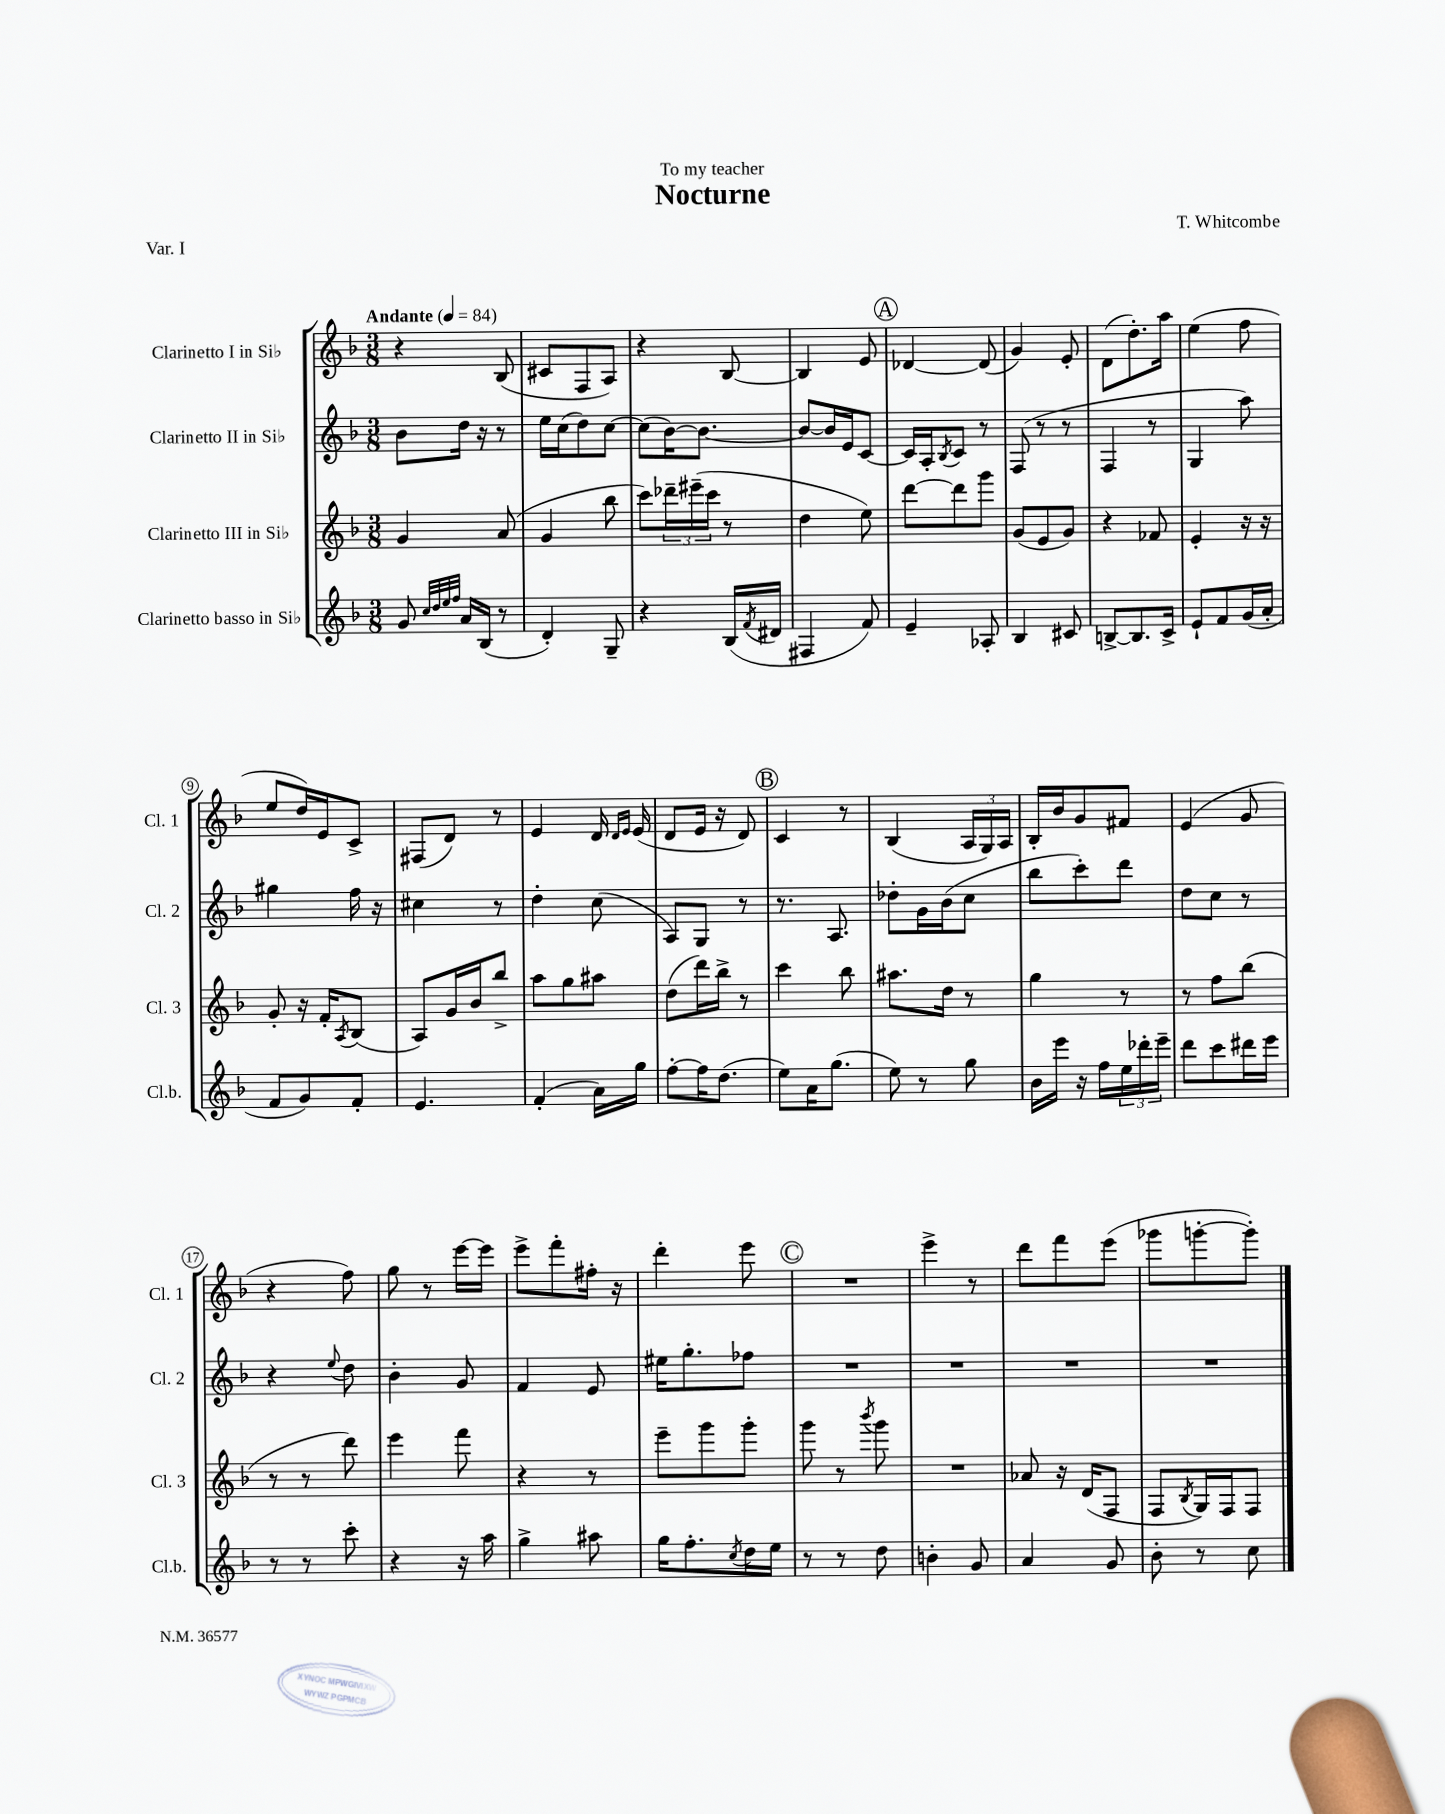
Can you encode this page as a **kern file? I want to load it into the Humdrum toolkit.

**kern	**kern	**kern	**kern
*part4	*part3	*part2	*part1
*staff4	*staff3	*staff2	*staff1
*I"Clarinetto basso in Si♭	*I"Clarinetto III in Si♭	*I"Clarinetto II in Si♭	*I"Clarinetto I in Si♭
*I'Cl.b.	*I'Cl. 3	*I'Cl. 2	*I'Cl. 1
*clefG2	*clefG2	*clefG2	*clefG2
*k[b-]	*k[b-]	*k[b-]	*k[b-]
*M3/8	*M3/8	*M3/8	*M3/8
*MM84	*MM84	*MM84	*MM84
=1	=1	=1	=1
!	!	!	!LO:TX:a:B:t=Andante
8g/	4g/	8b-\L	4r
32qqcc/LLL	.	.	.
32qqdd/	.	.	.
32qqee/	.	.	.
32qqff/JJJ	.	.	.
16a/LL	.	16dd\Jk	.
(16B-/JJ	.	16r	.
8r	(8a/	8r	(8B-/
=2	=2	=2	=2
4d'/)	4g/	16ee\LL	8c#X/L
.	.	(16cc\J	.
.	.	8dd\)	8F/
8G~/	8bb-\	[8cc\J	8A/J)
=3	=3	=3	=3
4r	8ccc\L)	(8cc\L]	4r
.	24ddd-X~\L	[16b-\K)	.
.	(24eee#X~\	.	.
.	.	8.b-\J_	.
.	24ccc\JJ	.	.
(16B-/LL	8r	.	[8B-/
8qf/	.	.	.
16d#X/JJ	.	.	.
=4	=4	=4	=4
4F#X/	4dd\	8b-/L_	4B-/]
.	.	16b-/L]	.
.	.	16e/J	.
8f/)	8ee\)	[8c/J	8e/
!!LO:REH:place=s1:t=A
=5	=5	=5	=5
4e~/	[8ddd\L	16c/LL]	[4d-X/
.	.	16A'/J	.
.	.	8qB-/	.
.	8ddd\]	8c/J	.
8A-X'/	8ggg\J	8r	(8d-/]
=6	=6	=6	=6
4B-/	(8g/L	(8F/	4g/)
.	8e/	8r	.
8c#X/	8g/J)	8r	8e'/
=7	=7	=7	=7
[8Bn^/L	4r	4F/	(8d\L
8.B/]	.	.	8.dd'\)
.	8f-X/	8r	.
16c^/Jk	.	.	16aa\Jk
=8	=8	=8	=8
8e`/L	4e'/	4G/	(4ee\
8f/	.	.	.
(16g/L	16r	8aa\)	8ff\
16a'/JJ	16r	.	.
!!LO:LB:g=z
=9	=9	=9	=9
8f/L	8g'/	4gg#X\	8ee/L
8g/)	16r	.	16dd/L)
.	16f'/KL	.	16e/J
.	8qA/	.	.
8f'/J	(8B-/J	16ff\	8c^/J
.	.	16r	.
=10	=10	=10	=10
4.e/	8A/L)	4cc#X\	(8F#X/L
.	16g/L	.	8d/J)
.	16b-/J	.	.
.	8bb-^/J	8r	8r
=11	=11	=11	=11
(4f'/	8aa\L	4dd'\	4e/
.	8gg\	.	.
16a\LL)	8aa#X\J	(8cc\	16d/
.	.	.	16qqd/LL
.	.	.	16qqe/JJ
16gg\JJ	.	.	(16e/
=12	=12	=12	=12
[8ff'\L	(8dd\L	8A/L)	8d/L
16ff\K]	16ddd\L)	8G/J	16e/Jk
(8.dd\J	16bb-^\JJ	.	16r
.	8r	8r	8d/)
!!LO:REH:place=s1:t=B
=13	=13	=13	=13
8ee\L)	4ccc\	8.r	4c/
16a\K	.	.	.
(8.gg\J	.	8.A/	.
.	8bb-\	.	8r
=14	=14	=14	=14
8ee\)	8.aa#X\L	8dd-X'\L	(4B-/
8r	.	16g\L	.
.	16dd\Jk	(16b-\J	.
8gg\	8r	8cc\J	24A/LL
.	.	.	24G/)
.	.	.	24A/JJ
=15	=15	=15	=15
16b-\LL	4gg\	8bb-\L	16B-'/LL
16eee\JJ	.	.	16b-/J
16r	.	8ccc'\)	8g/
16ff\LL	.	.	.
24ee\	8r	8ddd\J	8f#X/J
24ddd-X'\	.	.	.
24eee~\JJ	.	.	.
=16	=16	=16	=16
8ddd\L	8r	8dd\L	(4e/
8ccc\	8ff\L	8cc\J	.
16ddd#X\L	(8bb-\J	8r	8g/
16eee\JJ	.	.	.
!!LO:LB:g=z
=17	=17	=17	=17
8r	8r	4r	4r
8r	8r	.	.
.	.	8qqee/	.
8ccc'\	8ddd\)	8dd\	8ff\)
=18	=18	=18	=18
4r	4eee\	4b-'\	8gg\
.	.	.	8r
16r	8fff\	8g/	[16eee\LL
16aa\	.	.	16eee\JJ]
=19	=19	=19	=19
4gg^\	4r	4f/	8eee^\L
.	.	.	8fff'\
8aa#X\	8r	8e/	16ff#X'\Jk
.	.	.	16r
=20	=20	=20	=20
16gg\KL	8eee~\L	16ee#X\KL	4ddd'\
8.ff'\	.	8.gg'\	.
.	8ggg\	.	.
8qcc/	.	.	.
16dd\L	8ggg'\J	8ff-X\J	8eee\
16ee\JJ	.	.	.
!!LO:REH:place=s1:t=C
=21	=21	=21	=21
8r	8ggg\	4.r	4.r
8r	8r	.	.
.	8qbbb-/	.	.
8dd\	8ggg\	.	.
=22	=22	=22	=22
4bn'\	4.r	4.r	4eee^\
8g/	.	.	8r
=23	=23	=23	=23
4a/	8a-X/	4.r	8ddd\L
.	16r	.	8fff\
.	(16d/KL	.	.
8g/	8F/J	.	(8eee\J
=24	=24	=24	=24
8b-'\	8F/L	4.r	8ggg-X\L
.	8qB-/	.	.
8r	16G/L)	.	[8gggn'\
.	16F/J	.	.
8cc\	8F/J	.	8ggg'\J])
==	==	==	==
*-	*-	*-	*-
